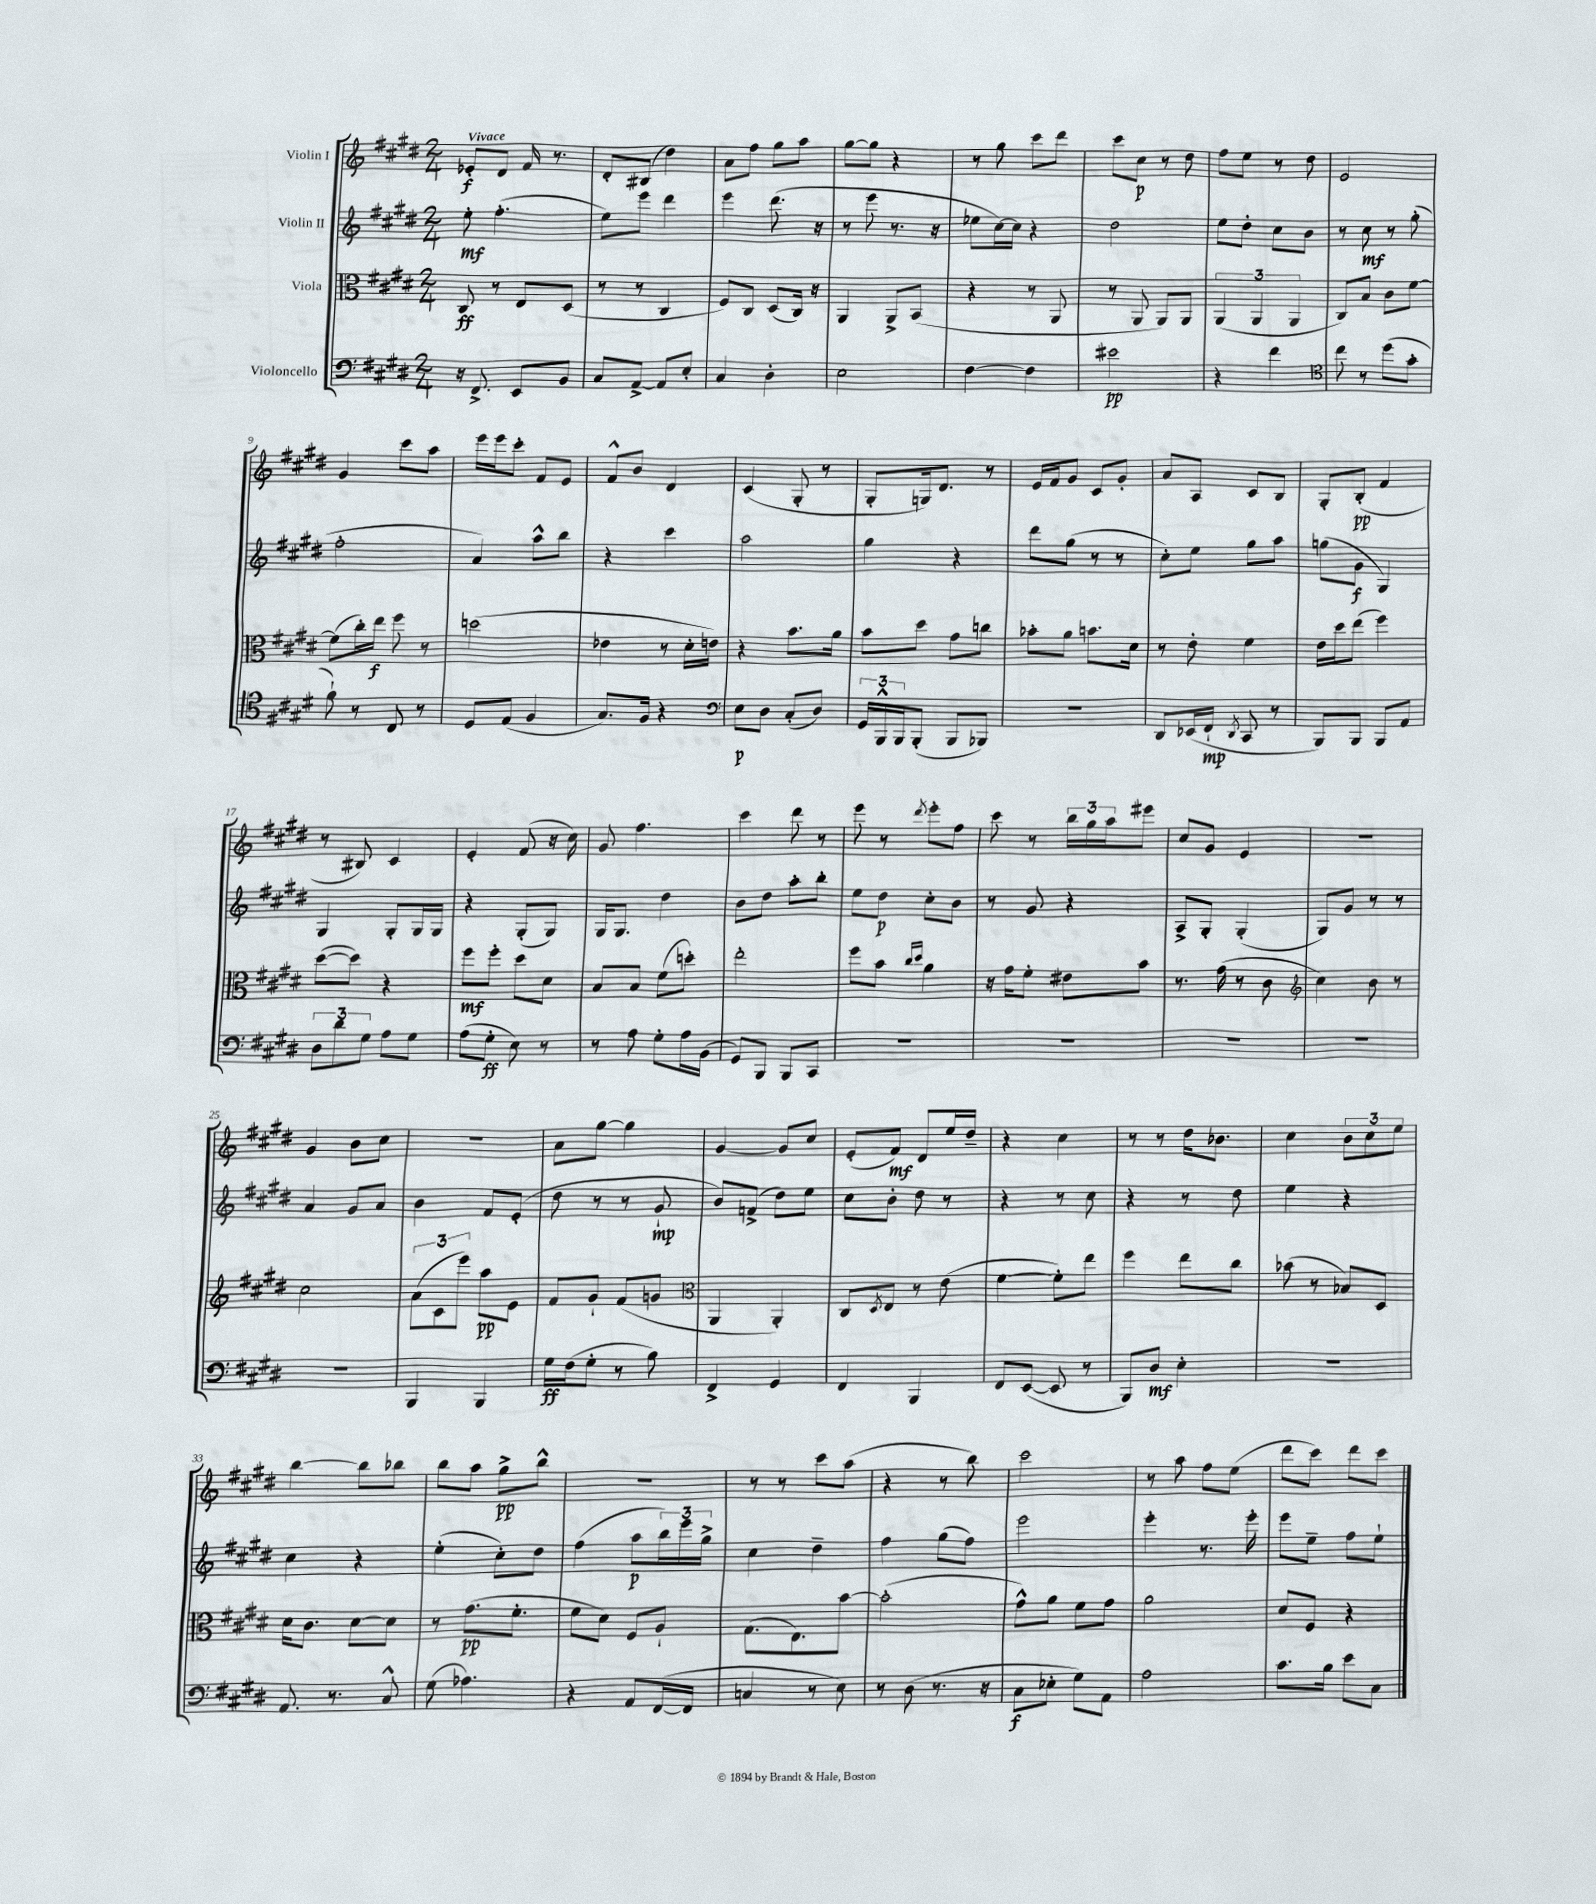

**kern	**dynam	**kern	**dynam	**kern	**dynam	**kern	**dynam
*part4	*part4	*part3	*part3	*part2	*part2	*part1	*part1
*staff4	*staff4	*staff3	*staff3	*staff2	*staff2	*staff1	*staff1
*I"Violoncello	*	*I"Viola	*	*I"Violin II	*	*I"Violin I	*
*clefF4	*	*clefC3	*	*clefG2	*	*clefG2	*
*k[f#c#g#d#]	*	*k[f#c#g#d#]	*	*k[f#c#g#d#]	*	*k[f#c#g#d#]	*
*M2/4	*	*M2/4	*	*M2/4	*	*M2/4	*
=1	=1	=1	=1	=1	=1	=1	=1
!	!	!	!	!	!	!LO:TX:a:B:t=Vivace	!
16r	.	8C#/	ff	8ee'\	mf	8e-X'/L	f
8.FF#^/	.	.	.	.	.	.	.
.	.	8r	.	(4.ff#'\	.	8d#/J	.
8EE/L	.	8E/L	.	.	.	16f#/	.
.	.	.	.	.	.	8.r	.
8BB/J	.	(8D#/J	.	.	.	.	.
=2	=2	=2	=2	=2	=2	=2	=2
8C#/L	.	8r	.	8ee\L)	.	8d#'/L	.
[8AA^/J	.	8r	.	8eee\J	.	(8B#X/J	.
8AA/L]	.	4C#/	.	4ddd#\	.	4dd#\)	.
8E'/J	.	.	.	.	.	.	.
=3	=3	=3	=3	=3	=3	=3	=3
4C#/	.	8F#/L)	.	4eee\	.	8a\L	.
.	.	8C#/J	.	.	.	8ff#\J	.
4D#'\	.	(8D#/L	.	(8.ddd#\	.	8gg#\L	.
.	.	16C#/Jk)	.	.	.	8aa\J	.
.	.	16r	.	16r	.	.	.
=4	=4	=4	=4	=4	=4	=4	=4
2E\	.	4AA/	.	8r	.	[8gg#\L	.
.	.	.	.	8eee\	.	8gg#\J]	.
.	.	8AA^/L	.	8.r	.	4r	.
.	.	(8BB/J	.	.	.	.	.
.	.	.	.	16r	.	.	.
=5	=5	=5	=5	=5	=5	=5	=5
[4F#\	.	4r	.	8ee-X\L	.	8r	.
.	.	.	.	[16cc#\L)	.	8gg#\	.
.	.	.	.	16cc#\JJ]	.	.	.
4F#\]	.	8r	.	4r	.	8ccc#\L	.
.	.	8AA/	.	.	.	8ddd#\J	.
=6	=6	=6	=6	=6	=6	=6	=6
2e#X\	pp	8r	.	2dd#\	.	8ccc#\L	.
.	.	8AA/	.	.	.	8cc#\J	p
.	.	8AA/L)	.	.	.	8r	.
.	.	8AA/J	.	.	.	8dd#\	.
=7	=7	=7	=7	=7	=7	=7	=7
4r	.	(6AA/	.	8ee\L	.	8ff#\L	.
.	.	.	.	8dd#'\J	.	8ee\J	.
.	.	6AA/	.	.	.	.	.
4f#\	.	.	.	8cc#\L	.	8r	.
.	.	6AA/	.	.	.	.	.
.	.	.	.	8b\J	.	8dd#\	.
=8	=8	=8	=8	=8	=8	=8	=8
*clefC4	*	*	*	*	*	*	*
8cc#\	.	8C#/L)	.	8r	.	2e/	.
8r	.	8B/J	.	8cc#\	mf	.	.
(8dd#\L	.	8c#\L	.	8r	.	.	.
8g#'\J	.	[8f#\J	.	(8gg#'\	.	.	.
!!LO:LB:g=z
=9	=9	=9	=9	=9	=9	=9	=9
8f#`\)	.	(8f#\L]	.	2ff#'\	.	4g#/	.
8r	.	16cc#'\L)	.	.	.	.	.
.	.	16ee\JJ	f	.	.	.	.
8C#/	.	8ff#\	.	.	.	8ccc#\L	.
8r	.	8r	.	.	.	8aa\J	.
=10	=10	=10	=10	=10	=10	=10	=10
8D#/L	.	(2ddn\	.	4a/)	.	16eee\LL	.
.	.	.	.	.	.	16eee\J	.
(8E/J	.	.	.	.	.	8ccc#'\J	.
4F#/	.	.	.	8aa^^\L	.	8f#/L	.
.	.	.	.	8bb\J	.	8e/J	.
=11	=11	=11	=11	=11	=11	=11	=11
8.G#/L)	.	4e-X\	.	4r	.	8f#^^/L	.
.	.	.	.	.	.	8b/J	.
16F#/Jk	.	.	.	.	.	.	.
4r	.	8r	.	4ccc#\	.	4d#/	.
.	.	16d#'\LL	.	.	.	.	.
.	.	16en\JJ)	.	.	.	.	.
=12	=12	=12	=12	=12	=12	=12	=12
*clefF4	*	*	*	*	*	*	*
8E\L	p	4r	.	2aa\	.	(4c#/	.
8D#\J	.	.	.	.	.	.	.
(8C#'/L	.	8.b\L	.	.	.	8G#'/	.
8D#/J)	.	.	.	.	.	8r	.
.	.	16a\Jk	.	.	.	.	.
=13	=13	=13	=13	=13	=13	=13	=13
24GG#/LL	.	8b\L	.	4gg#\	.	8G#'/L	.
24BBB^^/	.	.	.	.	.	.	.
24BBB/J	.	.	.	.	.	.	.
(8BBB'/J	.	8dd#\J	.	.	.	16Gn/k)	.
.	.	.	.	.	.	8.d#/J	.
8BBB/L	.	8g#\L	.	4r	.	.	.
8BBB-X/J)	.	8ccn\J	.	.	.	8r	.
=14	=14	=14	=14	=14	=14	=14	=14
2r	.	8b-X'\L	.	8ddd#\L	.	16e/LL	.
.	.	.	.	.	.	16f#/J	.
.	.	8a\J	.	(8gg#\J	.	8g#/J	.
.	.	8.bn\L	.	8r	.	8c#/L	.
.	.	.	.	8r	.	8g#'/J	.
.	.	16d#\Jk	.	.	.	.	.
=15	=15	=15	=15	=15	=15	=15	=15
8DD#/L	.	8r	.	8cc#'\L)	.	8a/L	.
(16EE-X/L	.	8e'\	.	8ee\J	.	8A/J	.
16FF#`/JJ	mp	.	.	.	.	.	.
8qDD#/	.	.	.	.	.	.	.
8CC#/	.	4f#\	.	8gg#\L	.	8c#/L	.
8r	.	.	.	8aa\J	.	8B/J	.
=16	=16	=16	=16	=16	=16	=16	=16
8BBB/L)	.	16e\LL	.	(8ggn\L	.	8G#'/L	.
.	.	16dd#\J	.	.	.	.	.
8BBB/J	.	(8ee\J	.	8g#\J	f	(8B'/J	pp
8BBB/L	.	4ff#\)	.	4G#/)	.	4f#/	.
8AA/J	.	.	.	.	.	.	.
!!LO:LB:g=z
=17	=17	=17	=17	=17	=17	=17	=17
12D#\L	.	([8dd#\L	.	4G#/	.	8r	.
12d#\	.	.	.	.	.	.	.
.	.	8dd#\J])	.	.	.	8B#X/)	.
12G#\J	.	.	.	.	.	.	.
8A\L	.	4r	.	8G#'/L	.	4c#/	.
8G#\J	.	.	.	16G#/L	.	.	.
.	.	.	.	16G#/JJ	.	.	.
=18	=18	=18	=18	=18	=18	=18	=18
(8A\L	.	8ff#\L	mf	4r	.	4e'/	.
8G#'\J	ff	8ff#'\J	.	.	.	.	.
8E\)	.	8dd#\L	.	(8G#'/L	.	(8f#/	.
8r	.	8d#\J	.	8G#/J)	.	16r	.
.	.	.	.	.	.	16cc#\)	.
=19	=19	=19	=19	=19	=19	=19	=19
8r	.	8B/L	.	16G#/KL	.	8g#/	.
.	.	.	.	8.G#/J	.	.	.
8A\	.	8B/J	.	.	.	4.ff#\	.
8G#'\L	.	(8f#\L	.	4dd#\	.	.	.
16A\L	.	8ddn'\J)	.	.	.	.	.
(16BB\JJ	.	.	.	.	.	.	.
=20	=20	=20	=20	=20	=20	=20	=20
8GG#/L)	.	2ee'\	.	8b\L	.	4ccc#\	.
8BBB/J	.	.	.	8dd#\J	.	.	.
8BBB/L	.	.	.	8aa'\L	.	8ddd#\	.
8CC#/J	.	.	.	8bb'\J	.	8r	.
=21	=21	=21	=21	=21	=21	=21	=21
2r	.	8ff#\L	.	8ee\L	.	8eee\	.
.	.	8b\J	.	8dd#\J	p	8r	.
.	.	16qqcc#/LL	.	.	.	.	.
.	.	16qqdd#/JJ	.	.	.	8qddd#/	.
.	.	4a\	.	8cc#'\L	.	8eee'\L	.
.	.	.	.	8b\J	.	8ff#\J	.
=22	=22	=22	=22	=22	=22	=22	=22
2r	.	16r	.	8r	.	8ccc#\	.
.	.	16g#\KL	.	.	.	.	.
.	.	8f#'\J	.	8g#/	.	8r	.
.	.	8e#X\L	.	4r	.	24bb\LL	.
.	.	.	.	.	.	24gg#\	.
.	.	.	.	.	.	24aa\J	.
.	.	8b\J	.	.	.	8eee#X\J	.
=23	=23	=23	=23	=23	=23	=23	=23
2r	.	8.r	.	8A^/L	.	8cc#/L	.
.	.	.	.	8G#'/J	.	8g#/J	.
.	.	(16g#\	.	.	.	.	.
.	.	8r	.	(4G#'/	.	4e/	.
.	.	8c#\	.	.	.	.	.
=24	=24	=24	=24	=24	=24	=24	=24
*	*	*clefG2	*	*	*	*	*
2r	.	4cc#\)	.	8G#/L)	.	2r	.
.	.	.	.	8g#/J	.	.	.
.	.	8b\	.	8r	.	.	.
.	.	8r	.	8r	.	.	.
!!LO:LB:g=z
=25	=25	=25	=25	=25	=25	=25	=25
2r	.	2cc#\	.	4a/	.	4g#/	.
.	.	.	.	8g#/L	.	8b\L	.
.	.	.	.	8a/J	.	8cc#\J	.
=26	=26	=26	=26	=26	=26	=26	=26
4BBB/	.	(12a\L	.	4b\	.	2r	.
.	.	12c#\	.	.	.	.	.
.	.	12eee\J)	.	.	.	.	.
4BBB/	.	8aa\L	pp	8f#/L	.	.	.
.	.	8e\J	.	(8e'/J	.	.	.
=27	=27	=27	=27	=27	=27	=27	=27
16G#\LL	ff	8f#/L	.	8dd#\	.	8a\L	.
(16F#\J	.	.	.	.	.	.	.
8G#'\J	.	8g#`/J	.	8r	.	[8gg#\J	.
8r	.	(8f#/L	.	8r	.	4gg#\]	.
8B\)	.	8gn/J	.	8g#`/	mp	.	.
=28	=28	=28	=28	=28	=28	=28	=28
*	*	*clefC3	*	*	*	*	*
4FF#^/	.	4AA/	.	8b/L)	.	[4g#/	.
.	.	.	.	(8fn^/J	.	.	.
4GG#/	.	4AA'/)	.	8dd#\L)	.	8g#/L]	.
.	.	.	.	8ee\J	.	8cc#/J	.
=29	=29	=29	=29	=29	=29	=29	=29
4FF#/	.	8C#/L	.	8cc#\L	.	(8e'/L	.
.	.	8qD#/	.	.	.	.	.
.	.	8E/J	.	8b'\J	.	8f#/J)	mf
4BBB/	.	8r	.	8dd#\	.	8d#/L	.
.	.	(8e\	.	8r	.	16ee/L	.
.	.	.	.	.	.	16dd#~/JJ	.
=30	=30	=30	=30	=30	=30	=30	=30
8FF#/L	.	[4f#\	.	4r	.	4r	.
([8EE/J	.	.	.	.	.	.	.
8EE/]	.	8f#'\L])	.	8r	.	4cc#\	.
8r	.	8ee\J	.	8cc#\	.	.	.
=31	=31	=31	=31	=31	=31	=31	=31
8BBB/L)	.	4ff#\	.	4r	.	8r	.
8D#/J	mf	.	.	.	.	8r	.
4E'\	.	8ee\L	.	8r	.	16dd#\KL	.
.	.	.	.	.	.	8.b-X\J	.
.	.	8cc#\J	.	8dd#\	.	.	.
=32	=32	=32	=32	=32	=32	=32	=32
2r	.	(8b-X\	.	4ee\	.	4cc#\	.
.	.	8r	.	.	.	.	.
.	.	8B-X/L)	.	4r	.	12b\L	.
.	.	.	.	.	.	12cc#\	.
.	.	8D#/J	.	.	.	.	.
.	.	.	.	.	.	12ee\J	.
!!LO:LB:g=z
=33	=33	=33	=33	=33	=33	=33	=33
8.AA/	.	16d#\KL	.	4cc#\	.	[4bb\	.
.	.	8.c#\J	.	.	.	.	.
8.r	.	.	.	.	.	.	.
.	.	[8d#\L	.	4r	.	8bb\L]	.
8C#^^/	.	8d#\J]	.	.	.	8bb-X\J	.
=34	=34	=34	=34	=34	=34	=34	=34
(8G#\	.	8r	.	(4ee'\	.	8bb\L	.
4.A-X\)	.	(8.g#\L	pp	.	.	8aa\J	.
.	.	.	.	8cc#'\L)	.	8gg#^\L	pp
.	.	8.f#'\J	.	.	.	.	.
.	.	.	.	8dd#\J	.	8bb^^\J	.
=35	=35	=35	=35	=35	=35	=35	=35
4r	.	8f#\L	.	(4ff#\	.	2r	.
.	.	8d#\J)	.	.	.	.	.
8AA/L	.	8F#/L	.	8aa\L	p	.	.
([16FF#/L	.	8A`/J	.	24bb\L)	.	.	.
.	.	.	.	24eee\	.	.	.
16FF#/JJ]	.	.	.	.	.	.	.
.	.	.	.	24gg#^\JJ	.	.	.
=36	=36	=36	=36	=36	=36	=36	=36
4Cn/	.	(8.G#\L	.	4cc#\	.	8r	.
.	.	.	.	.	.	8r	.
.	.	8.E\)	.	.	.	.	.
8r	.	.	.	4dd#~\	.	8ccc#\L	.
8E\)	.	[8b\J	.	.	.	(8aa\J	.
=37	=37	=37	=37	=37	=37	=37	=37
8r	.	(2b'\]	.	4ff#\	.	4r	.
(8D#\	.	.	.	.	.	.	.
8.r	.	.	.	(8gg#\L	.	8r	.
.	.	.	.	8ff#\J)	.	8bb\)	.
16r	.	.	.	.	.	.	.
=38	=38	=38	=38	=38	=38	=38	=38
8C#\L	f	8g#^^\L)	.	2eee\	.	2ccc#\	.
8E-X'\J	.	8a\J	.	.	.	.	.
8G#\L)	.	8f#\L	.	.	.	.	.
8AA\J	.	8g#\J	.	.	.	.	.
=39	=39	=39	=39	=39	=39	=39	=39
2A\	.	2a\	.	4eee'\	.	8r	.
.	.	.	.	.	.	8aa\	.
.	.	.	.	8.r	.	8ff#\L	.
.	.	.	.	.	.	(8ee\J	.
.	.	.	.	16eee'\	.	.	.
=40	=40	=40	=40	=40	=40	=40	=40
8.c#\L	.	8d#/L	.	8eee\L	.	8ddd#\L	.
.	.	8F#/J	.	8ee~\J	.	8ccc#\J)	.
16B\Jk	.	.	.	.	.	.	.
8e\L	.	4r	.	8ff#\L	.	8ddd#\L	.
8C#\J	.	.	.	8ee`\J	.	8ccc#\J	.
==	==	==	==	==	==	==	==
*-	*-	*-	*-	*-	*-	*-	*-
